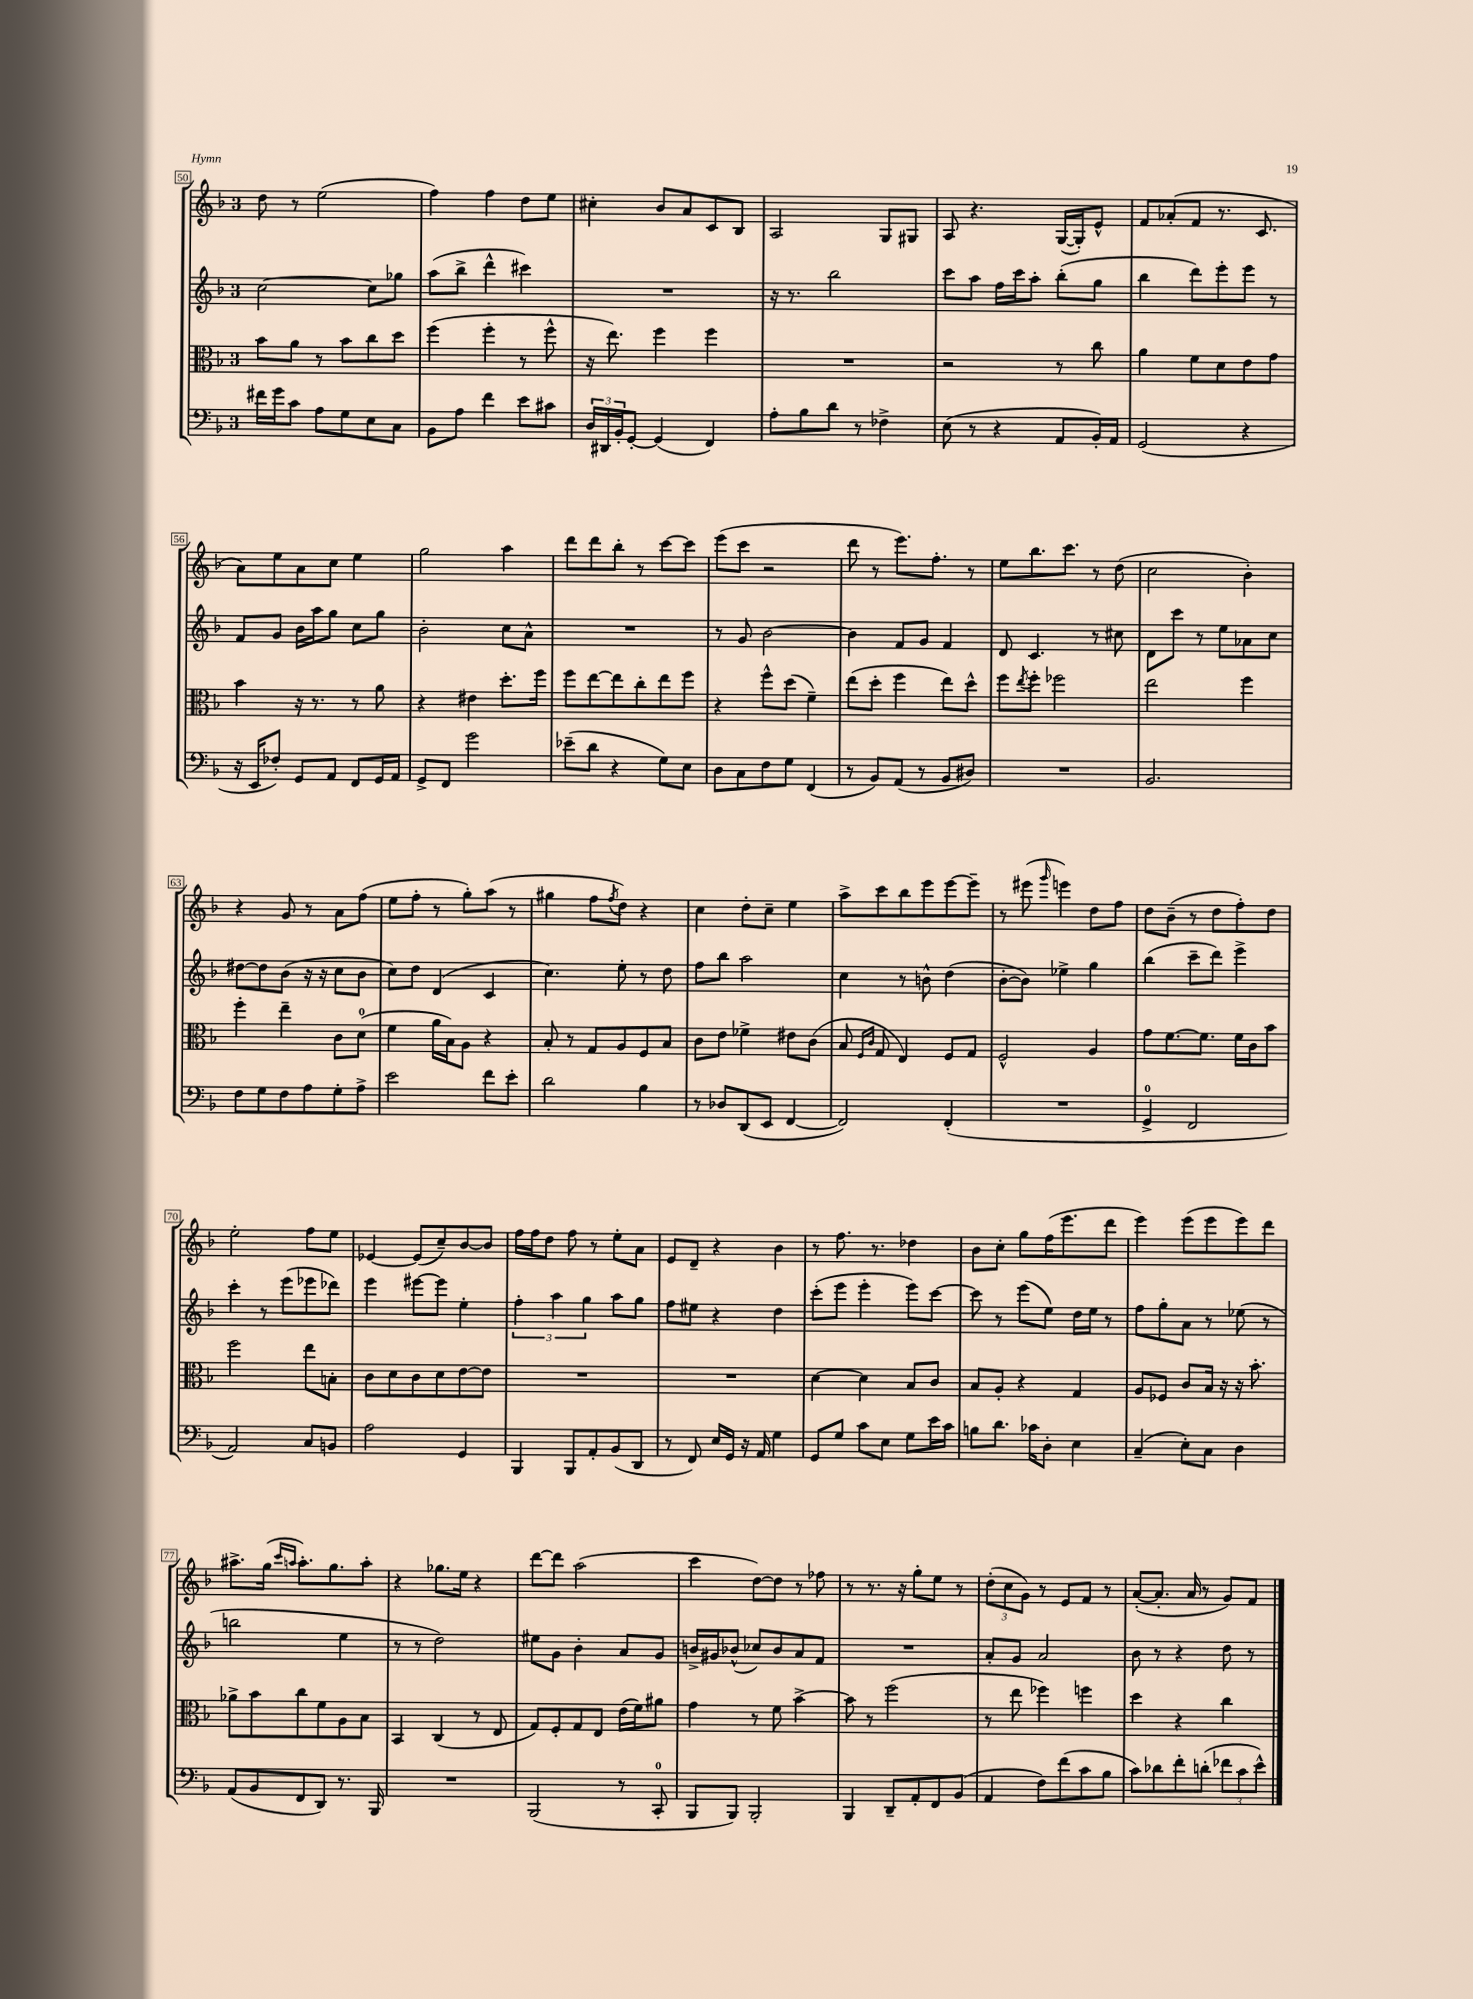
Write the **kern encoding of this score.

**kern	**kern	**kern	**kern
*staff4	*staff3	*staff2	*staff1
*clefF4	*clefC3	*clefG2	*clefG2
*k[b-]	*k[b-]	*k[b-]	*k[b-]
*M3/4	*M3/4	*M3/4	*M3/4
16f#	8b-	[2cc	8dd
16g	.	.	.
8c	8a	.	8r
8A	8r	.	(2ee
8G	8b-	.	.
8E	8cc	8cc]	.
8C	8dd	8gg-	.
=	=	=	=
8BB-	(4ff	(8aa	4ff)
8A	.	8bb-^	.
4f	4ff'	4ddd^^	4ff
8e	8r	4ccc#)	8dd
8c#	8ff^^	.	8ee
=	=	=	=
24D	16r	2.r	4cc#'
24DD#	.	.	.
.	8.ee)	.	.
24BB-'	.	.	.
[8GG'	.	.	.
(4GG]	4ff	.	8b-
.	.	.	8a
4FF)	4ff	.	8c
.	.	.	8B-
=	=	=	=
8A'	2.r	16r	2A
.	.	8.r	.
8B-	.	.	.
8d	.	2bb-	.
8r	.	.	.
4F-^	.	.	8G
.	.	.	8G#
=	=	=	=
(8E	2r	8ccc	8A
8r	.	8aa	4.r
4r	.	16ff	.
.	.	16ccc	.
.	.	8aa'	.
8AA	8r	(8bb-'	([16G
.	.	.	16G'])
16BB-')	8cc	8gg	8e^^
16AA	.	.	.
=	=	=	=
(2GG	4a	4bb-	8f
.	.	.	(8a-'
.	8f	8ddd)	8f
.	8d	8eee'	8.r
4r	8e	8eee	.
.	.	.	8.c
.	8g	8r	.
=	=	=	=
16r	4b-	8f	8a)
16EE	.	.	.
8F-')	.	8g	8ee
8GG	16r	16b-	8a
.	8.r	16aa	.
8AA	.	8gg	8cc
8FF	8r	8cc	4ee
16GG	8a	8gg	.
16AA	.	.	.
=	=	=	=
8GG^	4r	2b-'	2gg
8FF	.	.	.
2g	4e#	.	.
.	8.dd'	8cc	4aa
.	.	8a^^	.
.	16ff	.	.
=	=	=	=
(8e-~	8ff	2.r	8ddd
8d	[8ee	.	8ddd
4r	8ee]	.	8bb-'
.	8cc'	.	8r
8G)	8ee	.	[8ccc
8E	8ff	.	8ccc]
=	=	=	=
8D	4r	8r	(8eee
8C	.	8g	8ccc
8F	8ff^^	[2b-	2r
8G	(8dd	.	.
(4FF	4f~)	.	.
=	=	=	=
8r	(8ee	4b-]	8ddd
8BB-)	8dd'	.	8r
(8AA	4ff	8f	8.eee)
8r	.	8g	.
.	.	.	8.ff'
8BB-	8ee)	4f	.
8D#)	8dd^^	.	8r
=	=	=	=
2.r	8ff	8d	8ee
.	8qee	.	.
.	8ff'	4.c	8.bb-
.	2ff-	.	.
.	.	.	8.ccc
.	.	8r	8r
.	.	8cc#	(8dd
=	=	=	=
2.BB-	2ee	8d	2cc
.	.	8ccc	.
.	.	8r	.
.	.	8ee	.
.	4ff	8a-	4b-')
.	.	8cc	.
=	=	=	=
8F	4ff'	[8dd#	4r
8G	.	8dd#]	.
8F	4ee~	(8b-	8g
8A	.	16r	8r
.	.	16r	.
8G'	8c	8cc	8a
8A^	(8d	8b-	(8ff
=	=	=	=
2e	4f	8cc)	8ee
.	.	8dd	8ff'
.	16a	(4d	8r
.	16B-)	.	.
.	8A	.	8gg')
8f	4r	4c	(8aa
8e'	.	.	8r
=	=	=	=
2d	8B-'	4.cc)	4gg#
.	8r	.	.
.	8G	.	8ff
.	.	.	8qff
.	8A	8ee'	8dd)
4B-	8F	8r	4r
.	8B-	8dd	.
=	=	=	=
8r	8c	8ff	4cc
8D-	8e	8bb-	.
(8DD	4f-^	2aa	8dd'
8EE	.	.	8cc~
[4FF	8e#	.	4ee
.	(8c	.	.
=	=	=	=
2FF])	8B-	4cc	8aa^
.	16qqF	.	.
.	16qqc	.	.
.	8G	.	8ccc
.	4E)	8r	8bb-
.	.	8b^^	8eee
(4FF'	8F	(4dd	[8eee
.	8G	.	8eee~]
=	=	=	=
2.r	2F^^	[8b-'	8r
.	.	8b-])	(8eee#
.	.	.	16qqggg
.	.	4ee-^	4eee)
.	4A	4gg	8dd
.	.	.	8ff
=	=	=	=
4GG^	8g	(4bb-	8dd
.	[8.f	.	(8b-~
2FF	.	8ccc~	8r
.	8.f]	.	.
.	.	8ddd)	8dd
.	16f	4eee^	8ff')
.	16c	.	.
.	8b-	.	8dd
=	=	=	=
2AA)	2ff	4ccc'	2ee'
.	.	8r	.
.	.	(8eee	.
8C	8ee	8eee-	8ff
8BB	8B'	8ddd-)	8ee
=	=	=	=
2A	8c	4eee	[4e-
.	8d	.	.
.	8c	[8eee#	(8e-]
.	8d	8eee#]	8cc~)
4GG	[8e	4ee'	[8b-
.	8e]	.	8b-]
=	=	=	=
4BBB-	2.r	6ff'	16ff
.	.	.	16ff
.	.	.	8dd
.	.	6aa	.
8BBB-	.	.	8ff
.	.	6gg	.
8AA'	.	.	8r
(8BB-	.	8aa	8ee'
8DD	.	8gg	8a
=	=	=	=
8r	2.r	8ff	8e
8FF)	.	8ee#	8d~
16E	.	4r	4r
16GG	.	.	.
16r	.	.	.
16AA	.	.	.
4G	.	4dd	4b-
=	=	=	=
8GG	[4d	(8ccc'	8r
8G	.	8eee	8.ff
8c	4d]	4eee'	.
.	.	.	8.r
8E	.	.	.
8G	8B-	8eee)	4dd-
16e	8c	[8ccc	.
16c	.	.	.
=	=	=	=
8B	8B-	8ccc]	8b-
8.d	8A'	8r	8cc'
.	4r	(8eee	8gg
16c-	.	.	.
8D'	.	8ee)	(16ff
.	.	.	8.eee
4E	4G	16dd	.
.	.	16ee	.
.	.	8r	8ddd
=	=	=	=
(4C~	8A	8ff	4eee)
.	8F-	8gg'	.
8E')	8c	8a	(8eee
8C	16B-	8r	8eee
.	16r	.	.
4D	16r	(8ee-	8eee)
.	8.b-'	.	.
.	.	8r	8ddd
=	=	=	=
(8AA	8a-^	2bb	8.aa#^
8BB-	8b-	.	.
.	.	.	(16gg
.	.	.	16qqccc
.	.	.	16qqaa
8FF	8cc	.	8.aa')
8DD)	8f	.	.
.	.	.	8.gg
8.r	8A	4ee	.
.	8B-	.	8aa'
16BBB-	.	.	.
=	=	=	=
2.r	4BB-	8r	4r
.	.	8r	.
.	(4C	2dd)	8.gg-
.	.	.	16ee
.	8r	.	4r
.	8E	.	.
=	=	=	=
(2BBB-	8G)	8ee#	[8ddd
.	8F'	8g	8ddd]
.	8G	4b-'	(2aa
.	8E	.	.
8r	(16e	8a	.
.	16f)	.	.
8CC'	8a#	8g	.
=	=	=	=
8BBB-	4g	16b^	4ccc
.	.	16g#	.
8BBB-)	.	(8b-^^	.
2BBB-'	8r	8cc-)	[8dd)
.	8f	8b-	8dd]
.	[4b-^	8a	8r
.	.	8f	8ff-
=	=	=	=
4BBB-	8b-]	2.r	8r
.	8r	.	8.r
8DD~	(2ff	.	.
.	.	.	16r
8AA'	.	.	8gg'
8FF	.	.	8ee
(8BB-	.	.	8r
=	=	=	=
4AA	8r	8a'	(12dd'
.	.	.	12cc
.	8ee	8g	.
.	.	.	12g)
8F)	4ff-)	2a	8r
(8f	.	.	8e
8c	4ff	.	8f
8B-	.	.	8r
=	=	=	=
8c)	4dd	8b-	([8a'
8d-	.	8r	8.a']
8f'	4r	4r	.
.	.	.	16a
(8d'	.	.	8r
12f-	4cc	8dd	8g)
12c	.	.	.
.	.	8r	8f
12e^^)	.	.	.
==	==	==	==
*-	*-	*-	*-
